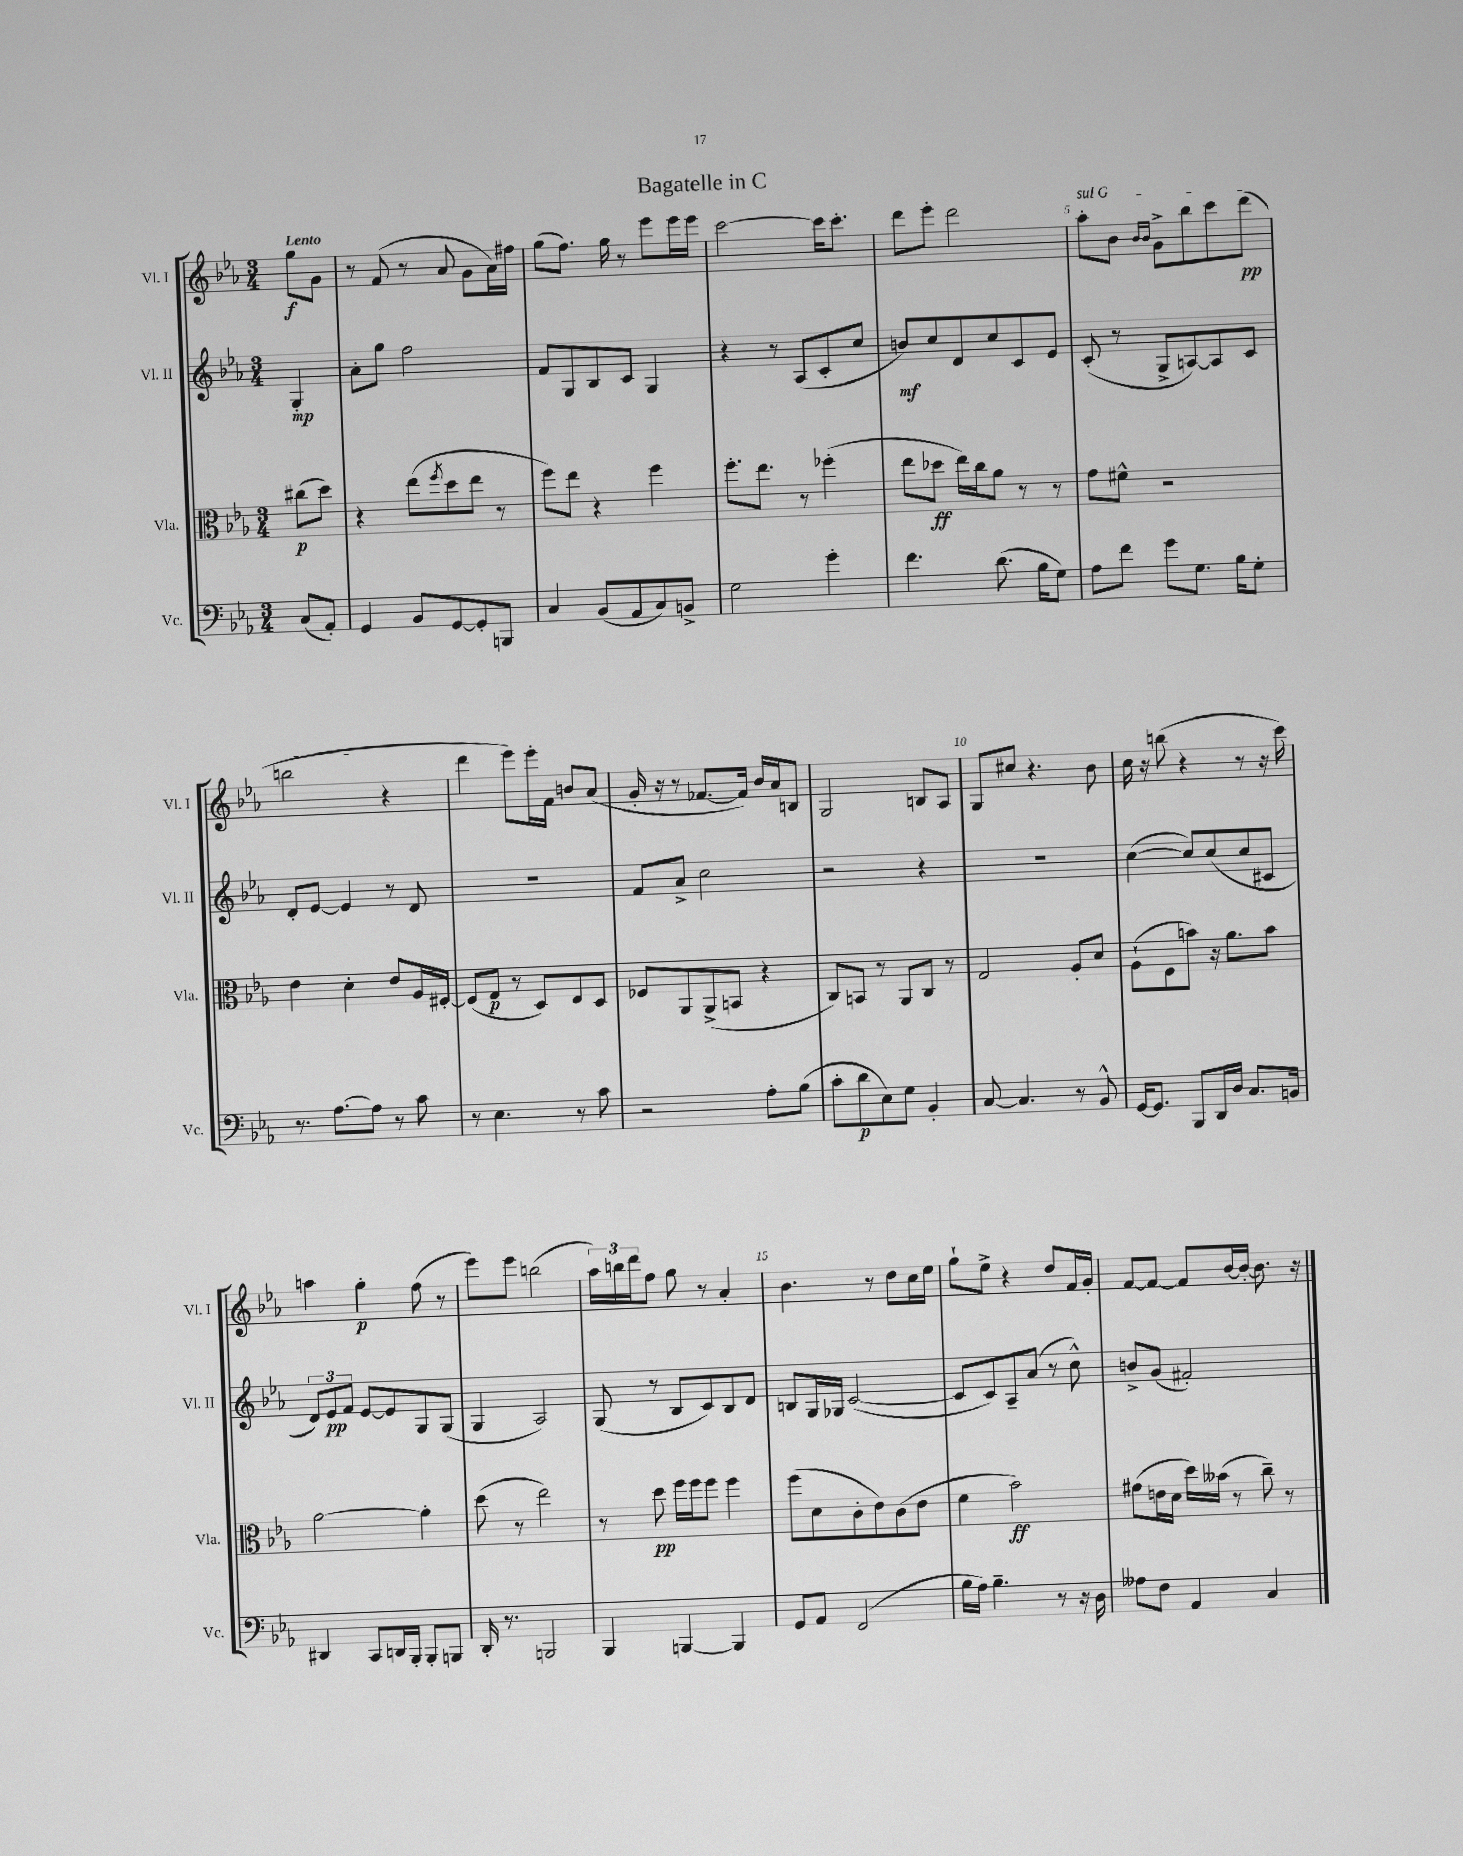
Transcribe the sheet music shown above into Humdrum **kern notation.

**kern	**dynam	**kern	**dynam	**kern	**dynam	**kern	**dynam
*part4	*part4	*part3	*part3	*part2	*part2	*part1	*part1
*staff4	*staff4	*staff3	*staff3	*staff2	*staff2	*staff1	*staff1
*I"Vc.	*	*I"Vla.	*	*I"Vl. II	*	*I"Vl. I	*
*I'Vc.	*	*I'Vla.	*	*I'Vl. II	*	*I'Vl. I	*
*clefF4	*	*clefC3	*	*clefG2	*	*clefG2	*
*k[b-e-a-]	*	*k[b-e-a-]	*	*k[b-e-a-]	*	*k[b-e-a-]	*
*M3/4	*	*M3/4	*	*M3/4	*	*M3/4	*
=	=	=	=	=	=	=	=
!	!	!	!	!	!	!LO:TX:a:B:t=Lento	!
(8C/L	.	(8cc#X\L	p	4G'/	mp	8gg\L	f
8AA-'/J)	.	8dd\J)	.	.	.	8g\J	.
=1	=1	=1	=1	=1	=1	=1	=1
4GG/	.	4r	.	8a-'\L	.	8r	.
.	.	.	.	8gg\J	.	(8f/	.
8BB-/L	.	(8ee-\L	.	2ff\	.	8r	.
.	.	8qff/	.	.	.	.	.
[8GG/	.	8dd\	.	.	.	8a-/	.
8GG'/]	.	8ee-\J	.	.	.	8g\L	.
8BBBn/J	.	8r	.	.	.	16a-\L)	.
.	.	.	.	.	.	16ff#X\JJ	.
=2	=2	=2	=2	=2	=2	=2	=2
4C/	.	8ff\L)	.	8f/L	.	(8gg\L	.
.	.	8ee-\J	.	8G/	.	8.ff\J)	.
(8BB-/L	.	4r	.	8B-/	.	.	.
.	.	.	.	.	.	16gg\	.
8AA-/	.	.	.	8c/J	.	8r	.
8C/)	.	4ff\	.	4G/	.	8eee-\L	.
8BBn^/J	.	.	.	.	.	16eee-\L	.
.	.	.	.	.	.	16eee-\JJ	.
=3	=3	=3	=3	=3	=3	=3	=3
2G\	.	8.ff'\L	.	4r	.	[2ccc\	.
.	.	8.ee-\J	.	.	.	.	.
.	.	.	.	8r	.	.	.
.	.	8r	.	(8A-/L	.	.	.
4g'\	.	(4ff-X'\	.	8c'/	.	16ccc\KL]	.
.	.	.	.	.	.	8.ccc'\J	.
.	.	.	.	8cc/J	.	.	.
=4	=4	=4	=4	=4	=4	=4	=4
4.f\	.	8ee-\L	.	8bn/L)	mf	8ddd\L	.
.	.	8dd-X\J	ff	8cc/	.	8eee-'\J	.
.	.	16ee-\LL)	.	8d/	.	2ddd\	.
.	.	16cc\J	.	.	.	.	.
(8.d\	.	8a-\J	.	8cc/	.	.	.
.	.	8r	.	8c/	.	.	.
16B-\KL	.	.	.	.	.	.	.
8G\J)	.	8r	.	8e-/J	.	.	.
=5	=5	=5	=5	=5	=5	=5	=5
!	!	!	!	!	!	!LO:TX:a:i:t=sul G	!
8A-\L	.	8g\L	.	(8c'/	.	8aa-'\L	.
8f\J	.	8f#X^^\J	.	8r	.	8b-\J	.
.	.	.	.	.	.	16qqb-/LL	.
.	.	.	.	.	.	16qqb-/JJ	.
8g\L	.	2r	.	8G^/L	.	8g^\L	.
8.G\J	.	.	.	[8An/)	.	8bb-\	.
.	.	.	.	8A/]	.	8ccc\	.
16B-\KL	.	.	.	.	.	.	.
8G'\J	.	.	.	8c/J	.	(8ddd\J	pp
!!LO:LB:g=z
=6	=6	=6	=6	=6	=6	=6	=6
8.r	.	4e-\	.	8d'/L	.	2bbn\	.
.	.	.	.	[8e-/J	.	.	.
[8.A-\L	.	.	.	.	.	.	.
.	.	4d'\	.	4e-/]	.	.	.
8A-\J]	.	.	.	.	.	.	.
8r	.	8e-/L	.	8r	.	4r	.
8c\	.	16A-/L	.	8d/	.	.	.
.	.	[16F#X'/JJ	.	.	.	.	.
=7	=7	=7	=7	=7	=7	=7	=7
8r	.	(8F#/L]	.	2.r	.	4ddd\	.
4.E-\	.	8G/J	p	.	.	.	.
.	.	8r	.	.	.	8eee-\L)	.
.	.	8D/L)	.	.	.	16eee-'\L	.
.	.	.	.	.	.	16f\JJ	.
8r	.	8E-/	.	.	.	8bn/L	.
8c\	.	8D/J	.	.	.	(8a-/J	.
=8	=8	=8	=8	=8	=8	=8	=8
2r	.	8F-X/L	.	8f/L	.	16g'/	.
.	.	.	.	.	.	16r	.
.	.	8AA-/	.	8a-^/J	.	8r	.
.	.	(8AA-^/	.	2cc\	.	[8.f-X/L	.
.	.	8BBn/J	.	.	.	.	.
.	.	.	.	.	.	16f-/Jk])	.
8A-'\L	.	4r	.	.	.	16b-/LL	.
.	.	.	.	.	.	16a-/J	.
(8B-\J	.	.	.	.	.	8Bn/J	.
=9	=9	=9	=9	=9	=9	=9	=9
8c'\L	.	8C/L)	.	2r	.	2G/	.
8d\	p	8BBn/J	.	.	.	.	.
8E-\)	.	8r	.	.	.	.	.
8G\J	.	8AA-/L	.	.	.	.	.
4BB-'/	.	8C/J	.	4r	.	8Bn/L	.
.	.	8r	.	.	.	8A-/J	.
=10	=10	=10	=10	=10	=10	=10	=10
[8C/	.	2G/	.	2.r	.	8G/L	.
4.C/]	.	.	.	.	.	8cc#X/J	.
.	.	.	.	.	.	4.r	.
8r	.	8A-'/L	.	.	.	.	.
8BB-^^/	.	8d/J	.	.	.	8b-\	.
=11	=11	=11	=11	=11	=11	=11	=11
[16GG/KL	.	(8A-`\L	.	([4cc\	.	16cc\	.
8.GG/J]	.	.	.	.	.	16r	.
.	.	8F\	.	.	.	(8bbn\	.
8BBB-/L	.	8bn\J)	.	8cc/L])	.	4r	.
16DD/L	.	16r	.	(8cc/	.	.	.
16D/JJ	.	8.a-\L	.	.	.	.	.
8.C/L	.	.	.	8cc/	.	8r	.
.	.	8b\J	.	8c#X/J	.	16r	.
16BBn/Jk	.	.	.	.	.	16ccc\)	.
!!LO:LB:g=z
=12	=12	=12	=12	=12	=12	=12	=12
4DD#X/	.	[2a-\	.	12d/L)	.	4aan\	.
.	.	.	.	12e-/	pp	.	.
.	.	.	.	12f/J	.	.	.
8CC/L	.	.	.	[8e-/L	.	4gg'\	p
16DDn/L	.	.	.	8e-/]	.	.	.
16BBB-'/JJ	.	.	.	.	.	.	.
8BBB-'/L	.	4a-'\]	.	8G/	.	(8ff\	.
8BBBn/J	.	.	.	(8G/J	.	8r	.
=13	=13	=13	=13	=13	=13	=13	=13
16DD'/	.	(8dd\	.	4G/	.	8eee-\L)	.
8.r	.	.	.	.	.	.	.
.	.	8r	.	.	.	8eee-\J	.
2BBBn/	.	2ee-\)	.	2A-/)	.	(2bbn\	.
=14	=14	=14	=14	=14	=14	=14	=14
4BBB-/	.	8r	.	(8G/	.	24aa-\LL)	.
.	.	.	.	.	.	24bbn\	.
.	.	.	.	.	.	24ddd\J	.
.	.	8dd\	pp	8r	.	8ff\J	.
[4BBBn/	.	16ff\LL	.	8B-/L	.	8gg\	.
.	.	16ff\J	.	.	.	.	.
.	.	8ff\J	.	8c/)	.	8r	.
4BBB/]	.	4ff\	.	8B-/	.	4a-'/	.
.	.	.	.	8d/J	.	.	.
=15	=15	=15	=15	=15	=15	=15	=15
8GG/L	.	(8ff\L	.	8Bn/L	.	4.b-\	.
8AA-/J	.	8d\	.	16G/L	.	.	.
.	.	.	.	16G-X/JJ	.	.	.
(2FF/	.	8c'\	.	([2c/	.	.	.
.	.	8e-\)	.	.	.	8r	.
.	.	(8c\	.	.	.	8dd\L	.
.	.	8e-\J	.	.	.	16cc\L	.
.	.	.	.	.	.	16ee-\JJ	.
=16	=16	=16	=16	=16	=16	=16	=16
16B-\LL	.	4f\	.	8c/L]	.	8gg`\L	.
16A-\JJ)	.	.	.	.	.	.	.
4.B-~\	.	.	.	8c/)	.	8ee-^\J	.
.	.	2b-\)	ff	8A-~/	.	4r	.
.	.	.	.	(8a-/J	.	.	.
8r	.	.	.	8r	.	8dd/L	.
16r	.	.	.	8cc^^\)	.	16f/L	.
16D\	.	.	.	.	.	16g'/JJ	.
=17	=17	=17	=17	=17	=17	=17	=17
8A--X\L	.	(8g#X\L	.	8bn^/L	.	[8f/L	.
8F\J	.	16en\L	.	(8g/J	.	8f/J_	.
.	.	16d\JJ	.	.	.	.	.
4AA-/	.	16dd\LL)	.	2f#X'/)	.	8f/L]	.
.	.	(16b--X\JJ	.	.	.	.	.
.	.	8r	.	.	.	[16b-/L	.
.	.	.	.	.	.	16b-'/JJ_	.
4C/	.	8cc~\)	.	.	.	8.b-\]	.
.	.	8r	.	.	.	.	.
.	.	.	.	.	.	16r	.
==	==	==	==	==	==	==	==
*-	*-	*-	*-	*-	*-	*-	*-
